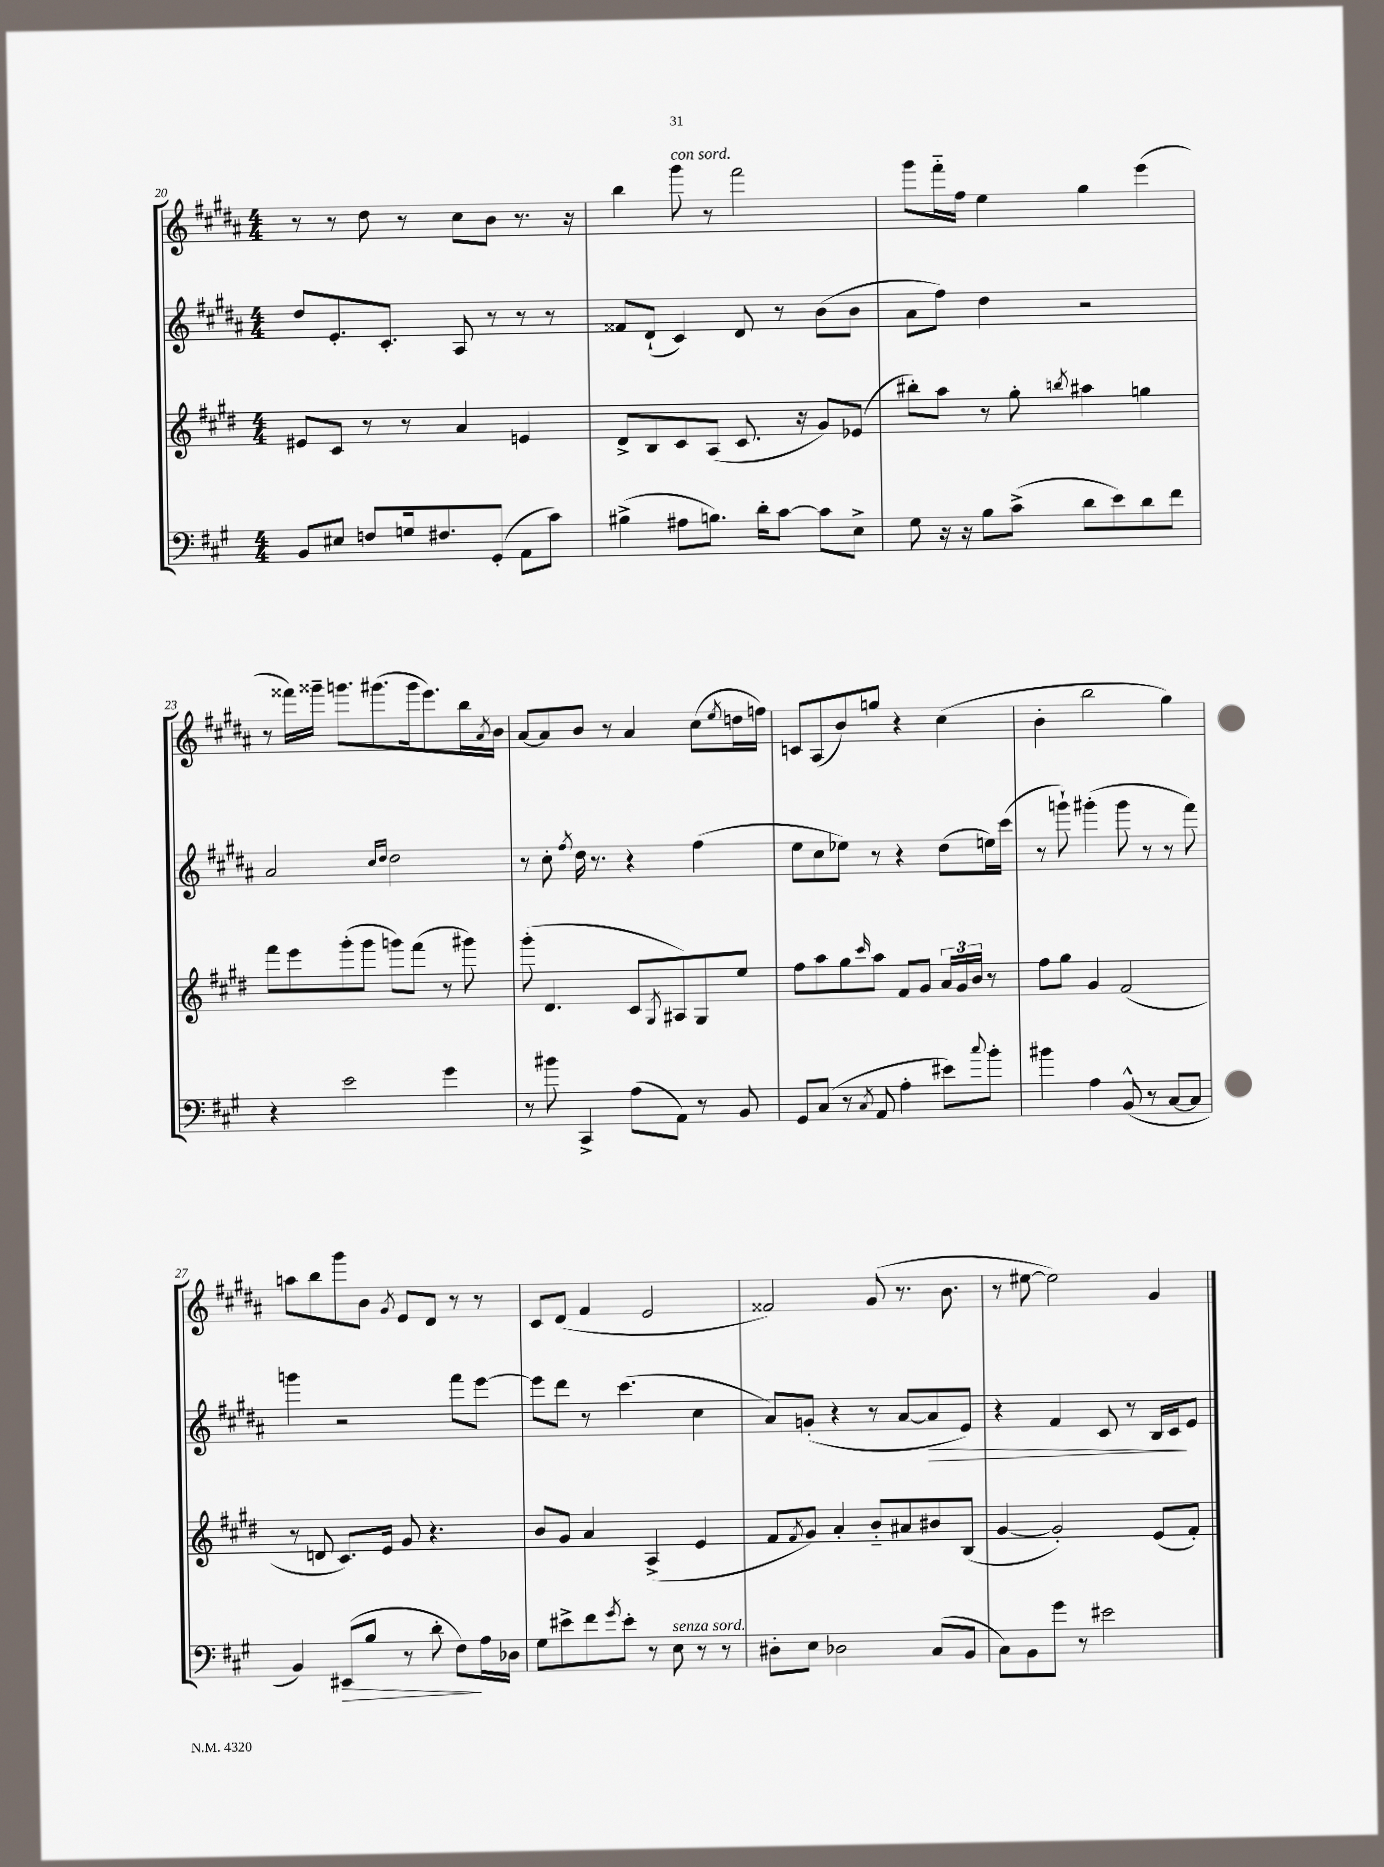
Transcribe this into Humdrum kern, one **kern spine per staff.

**kern	**dynam	**kern	**kern	**dynam	**kern
*part4	*part4	*part3	*part2	*part2	*part1
*staff4	*staff4	*staff3	*staff2	*staff2	*staff1
*clefF4	*	*clefG2	*clefG2	*	*clefG2
*k[f#c#g#]	*	*k[f#c#g#d#]	*k[f#c#g#d#a#]	*	*k[f#c#g#d#a#]
*M4/4	*	*M4/4	*M4/4	*	*M4/4
=20	=20	=20	=20	=20	=20
8BB/L	.	8e#X/L	8dd#/L	.	8r
8E#X/J	.	8c#/J	8.e'/	.	8r
8Fn/L	.	8r	.	.	8dd#\
.	.	.	8.c#'/J	.	.
16Gn/k	.	8r	.	.	8r
8.F#X/	.	.	.	.	.
.	.	4a/	8A#/	.	8cc#\L
(8GG#'/J	.	.	8r	.	8b\J
8AA\L	.	4en/	8r	.	8.r
8c#\J)	.	.	8r	.	.
.	.	.	.	.	16r
=21	=21	=21	=21	=21	=21
(4B#X^\	.	8d#^/L	8f##X/L	.	4bb\
.	.	8B/	(8d#`/J	.	.
!	!	!	!	!	!LO:TX:a:i:t=con sord.
8A#X\L	.	8c#/	4c#/)	.	8ggg#\
8.Bn\J)	.	(8A/J	.	.	8r
.	.	8.c#/	8d#/	.	2fff#\
16d'\KL	.	.	.	.	.
[8c#\J	.	.	8r	.	.
.	.	16r	.	.	.
8c#\L]	.	8g#/L)	(8b\L	.	.
8E^\J	.	(8e-X/J	8b\J	.	.
=22	=22	=22	=22	=22	=22
8G#\	.	8bb#X'\L)	8a#\L	.	8ggg#\L
16r	.	8aa\J	8ff#\J)	.	16fff#\L
16r	.	.	.	.	16ff#\JJ
8B\L	.	8r	4dd#\	.	4ee\
(8c#^\J	.	8gg#'\	.	.	.
.	.	8qbbn/	.	.	.
8d\L	.	4aa#X\	2r	.	4gg#\
8e\)	.	.	.	.	.
8d\	.	4ggn\	.	.	(4eee\
8f#\J	.	.	.	.	.
!!LO:LB:g=z
=23	=23	=23	=23	=23	=23
4r	.	8fff#\L	2a#/	.	8r
.	.	8eee\	.	.	16fff##X\LL)
.	.	.	.	.	16ggg##X~\JJ
2e\	.	(8ggg#'\	.	.	8.gggn\L
.	.	8ggg#\J	.	.	.
.	.	.	.	.	(8.ggg#X\
.	.	.	16qqcc#/LL	.	.
.	.	.	16qqdd#/JJ	.	.
.	.	8gggn\L)	2dd#\	.	.
.	.	(8fff#\J	.	.	16ggg#\k
.	.	.	.	.	8.eee\)
4g#\	.	8r	.	.	.
.	.	8ggg#X\)	.	.	16bb\L
.	.	.	.	.	8qa#/
.	.	.	.	.	16b\JJ
=24	=24	=24	=24	=24	=24
8r	.	(8ggg#'\	8r	.	[8a#/L
8b#X\	.	4.d#/	8cc#'\	.	8a#/]
.	.	.	8qff#/	.	.
4CC#^/	.	.	16dd#\	.	8b/J
.	.	.	8.r	.	.
.	.	.	.	.	8r
(8A\L	.	8c#/L	4r	.	4a#/
.	.	8qG#/	.	.	.
8AA\J)	.	8A#X/)	.	.	.
8r	.	8G#/	(4ff#\	.	(8cc#\L
.	.	.	.	.	8qee/
8BB/	.	8ee/J	.	.	16ddn\L
.	.	.	.	.	16ffn\JJ)
=25	=25	=25	=25	=25	=25
8GG#/L	.	8ff#\L	8ee\L	.	8cn/L
(8C#/J	.	8aa\	8cc#\	.	(8A#/
8r	.	8gg#\	8ee-X\J)	.	8b/)
8qC#/	.	16qqccc#/	.	.	.
8AA/	.	8aa\J	8r	.	8ggn/J
4A'\	.	8f#/L	4r	.	4r
.	.	8g#/J	.	.	.
8e#X\L)	.	24a/LL	(8dd#\L	.	(4cc#\
.	.	24g#/	.	.	.
.	.	24b/JJ	.	.	.
8qqcc#/	.	.	.	.	.
8b'\J	.	8r	16een\L)	.	.
.	.	.	(16ccc#\JJ	.	.
=26	=26	=26	=26	=26	=26
4b#X\	.	8ff#\L	8r	.	4b'\
.	.	8gg#\J	8gggn`\)	.	.
4A\	.	4g#/	(4ggg#X'\	.	2bb\
(8BB^^/	.	(2f#/	8ggg#\	.	.
8r	.	.	8r	.	.
[8C#/L	.	.	8r	.	4gg#\)
8C#/J]	.	.	8fff#\)	.	.
!!LO:LB:g=z
=27	=27	=27	=27	=27	=27
4BB/)	.	8r	4gggn\	.	8aan\L
.	.	8dn/	.	.	8bb\
!	!LO:HP:b	!	!	!	!
(8EE#X/L	>	8.c#/L)	2r	.	8ggg#\
8B/J	.	.	.	.	8b\J
.	.	16e/Jk	.	.	.
.	.	.	.	.	8qg#/
8r	.	8g#/	.	.	8e/L
8d'\	.	4.r	.	.	8d#/J
8F#\L)	.	.	8fff#\L	.	8r
16A\L	]	.	[8eee\J	.	8r
16D-X\JJ	.	.	.	.	.
=28	=28	=28	=28	=28	=28
8G#\L	.	8b/L	8eee\L]	.	8c#/L
8e#X^\	.	8g#/J	8ddd#\J	.	(8d#/J
8f#\	.	4a/	8r	.	4f#/
8qg#/	.	.	.	.	.
8e#'\J	.	.	(4.ccc#\	.	.
8r	.	(4A^/	.	.	2e/
!LO:TX:a:i:t=senza sord.	!	!	!	!	!
8E\	.	.	.	.	.
8r	.	4e/	4cc#\	.	.
8r	.	.	.	.	.
=29	=29	=29	=29	=29	=29
8D#X'\L	.	8f#/L	8a#/L)	.	2f##X/)
.	.	8qf#/	.	.	.
8E\J	.	8g#/J)	(8gn'/J	.	.
2D-X\	.	4a'/	4r	.	.
.	.	8b/L	8r	.	(8g#/
.	.	8a#X/	[8a#/L	.	8.r
!	!	!	!	!LO:HP:b	!
(8C#/L	.	8b#X/	8a#/]	>	.
.	.	.	.	.	8.b\
8BB/J	.	(8B/J	8e/J)	.	.
=30	=30	=30	=30	=30	=30
8C#\L)	.	[4g#/	4r	.	8r
8BB\	.	.	.	.	[8ee#X\
8g#\J	.	2g#'/])	4f#/	.	2ee#\])
8r	.	.	.	.	.
2e#X\	.	.	8c#/	.	.
.	.	.	8r	.	.
.	.	(8e/L	16B/LL	.	4g#/
.	.	.	16c#/J	.	.
.	.	8f#'/J)	8e/J	]	.
==	==	==	==	==	==
*-	*-	*-	*-	*-	*-
